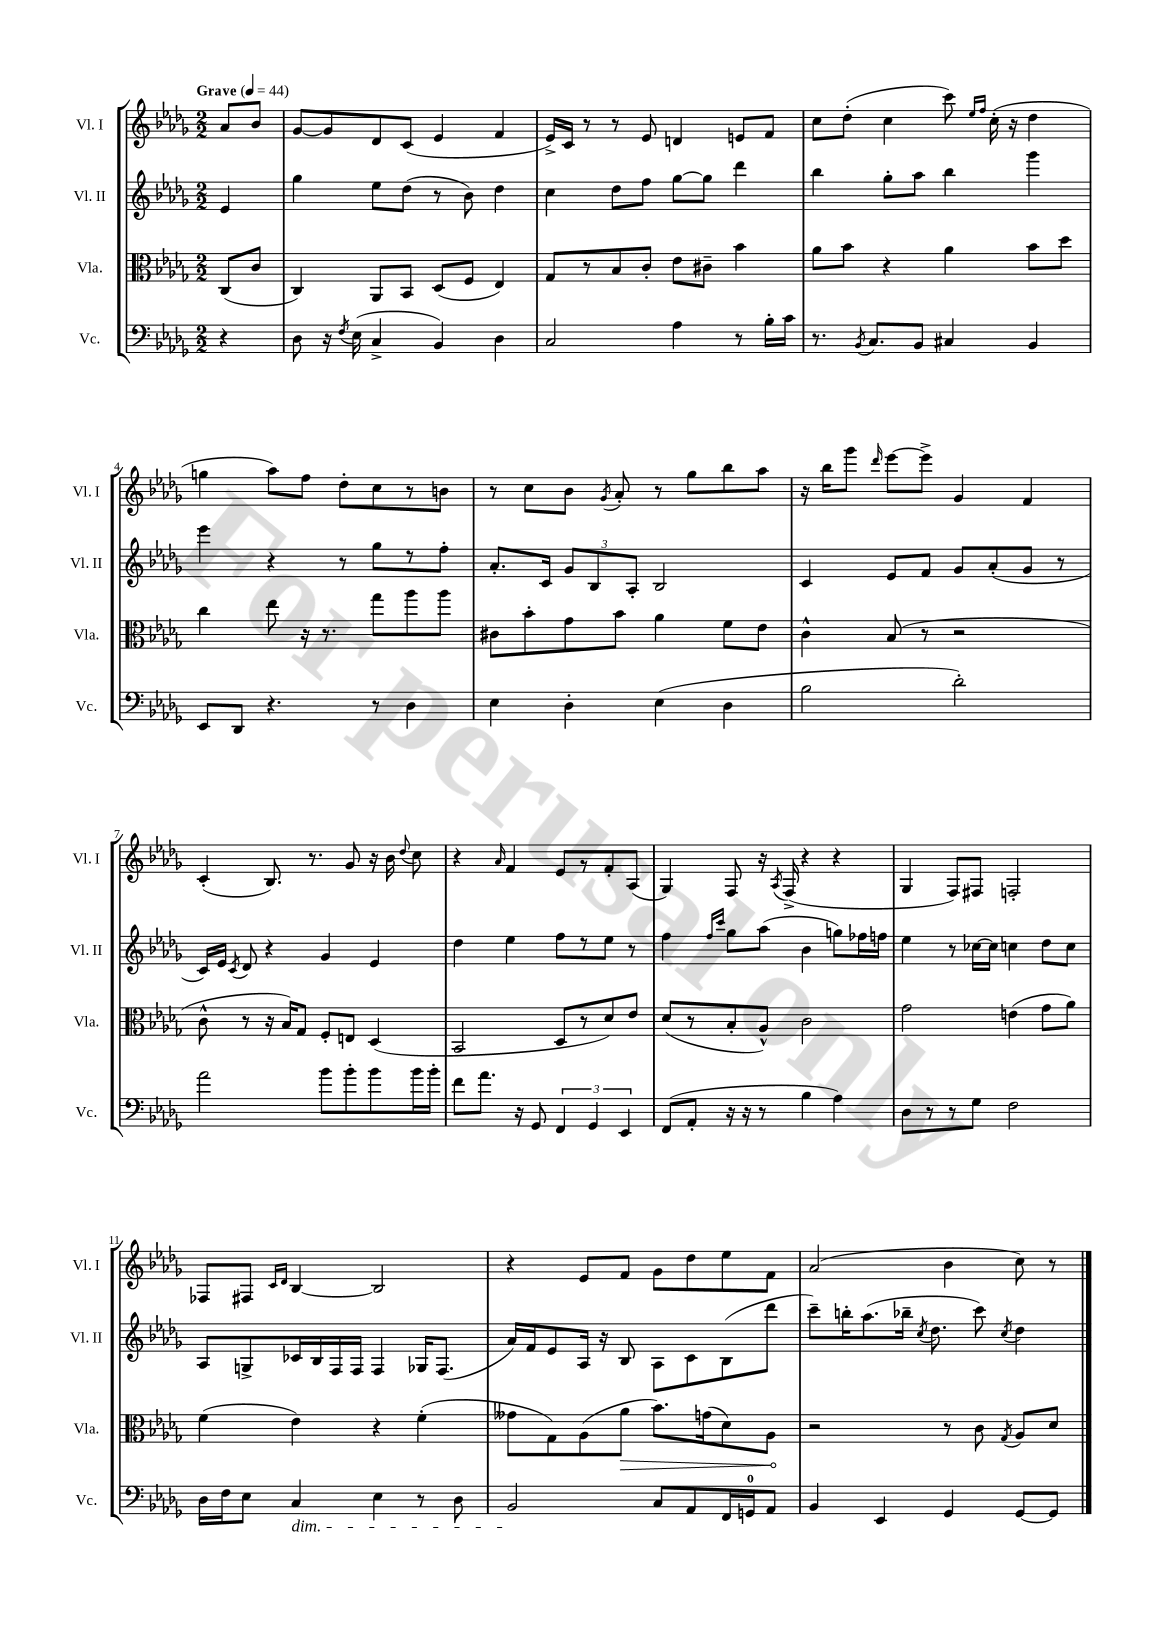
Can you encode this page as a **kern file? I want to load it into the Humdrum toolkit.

**kern	**kern	**kern	**kern
*staff4	*staff3	*staff2	*staff1
*clefF4	*clefC3	*clefG2	*clefG2
*k[b-e-a-d-g-]	*k[b-e-a-d-g-]	*k[b-e-a-d-g-]	*k[b-e-a-d-g-]
*M2/2	*M2/2	*M2/2	*M2/2
*MM44	*MM44	*MM44	*MM44
4r	(8C/L	4e-/	8a-/L
.	8c/J	.	8b-/J
=	=	=	=
8D-\	4C/)	4gg-\	[8g-/L
16r	.	.	8g-/]
8qF/	.	.	.
(16E-\	.	.	.
4C^/	8AA-/L	8ee-\L	8d-/
.	8BB-/J	(8dd-\J	(8c/J
4BB-/)	(8D-/L	8r	4e-/
.	8F/J	8b-\)	.
4D-\	4E-/)	4dd-\	4f/
=	=	=	=
2C/	8G-/L	4cc\	16e-^/LL)
.	.	.	16c/JJ
.	8r	.	8r
.	8B-/	8dd-\L	8r
.	8c'/J	8ff\J	8e-/
4A-\	8e-\L	[8gg-\L	4d/
.	8c#~\J	8gg-\]J	.
8r	4b-\	4ddd-\	8e/L
16B-'\LL	.	.	8f/J
16c\JJ	.	.	.
=	=	=	=
8.r	8a-\L	4bb-\	8cc\L
.	8b-\J	.	(8dd-'\J
8qBB-/	.	.	.
8.C/L	.	.	.
.	4r	8gg-'\L	4cc\
8BB-/J	.	8aa-\J	.
4C#/	4a-\	4bb-\	8ccc\)
.	.	.	16qqee-/LL
.	.	.	16qqff/JJ
.	.	.	(16cc'\
.	.	.	16r
4BB-/	8b-\L	4ggg-\	4dd-\
.	8dd-\J	.	.
=	=	=	=
8EE-/L	4cc\	4eee-\	4gg\
8DD-/J	.	.	.
4.r	8ee-\	4r	8aa-\L)
.	16r	.	8ff\J
.	8.r	.	.
.	.	8r	8dd-'\L
8r	8gg-\L	8gg-\L	8cc\
4D-\	8aa-\	8r	8r
.	8aa-\J	8ff'\J	8b\J
=	=	=	=
4E-\	8c#\L	8.a-'/L	8r
.	8b-'\	.	8cc\L
.	.	16c/Jk	.
4D-'\	8g-\	12g-/L	8b-\J
.	.	12B-/	.
.	.	.	8qg-/
.	8b-\J	.	8a-'/
.	.	12A-'/J	.
(4E-\	4a-\	2B-/	8r
.	.	.	8gg-\L
4D-\	8f\L	.	8bb-\
.	8e-\J	.	8aa-\J
=	=	=	=
2B-\	4c^^\	4c/	16r
.	.	.	16bb-\LK
.	.	.	8ggg-\J
.	.	.	16qqddd-/
.	(8B-/	8e-/L	[8eee-\L
.	8r	8f/J	8eee-^\]J
2d-'\)	2r	8g-/L	4g-/
.	.	(8a-'/	.
.	.	8g-/J	4f/
.	.	8r	.
=	=	=	=
2a-\	8c^^\	16c/LL)	(4c'/
.	.	16e-/JJ	.
.	.	8qc/	.
.	8r	8d-/	.
.	16r	4r	8.B-/)
.	16B-/LK)	.	.
.	8G-/J	.	.
.	.	.	8.r
8b-\L	8F'/L	4g-/	.
8b-'\	8E/J	.	8g-/
8b-\	(4D-/	4e-/	16r
.	.	.	16b-\
.	.	.	8qqdd-/
16b-\L	.	.	8cc\
16b-'\JJ	.	.	.
=	=	=	=
8f\L	2BB-/	4dd-\	4r
8.a-\J	.	.	.
.	.	.	16qqa-/
.	.	4ee-\	4f/
16r	.	.	.
8GG-/	.	.	.
6FF/	8D-/L	8ff\L	8e-/L
.	8r	8r	8r
6GG-/	.	.	.
.	8d-/)	8ee-\J	8f'/
6EE-/	.	.	.
.	8e-/J	8r	(8A-/J
=	=	=	=
(8FF/L	(8d-/L	4ff\	4G-/)
8AA-'/J	8r	.	.
.	.	16qqff/LL	.
.	.	16qqccc/JJ	.
16r	8B-'/	8gg-\L	8F/
16r	.	.	.
8r	8A-^^/J)	(8aa-\J	16r
.	.	.	8qA-/
.	.	.	(16F^/
4B-\	2c\	4b-\	4r
4A-\)	.	8gg\L)	4r
.	.	16ff-\L	.
.	.	16ff\JJ	.
=	=	=	=
8D-\L	2g-\	4ee-\	4G-/
8r	.	.	.
8r	.	8r	8F/L)
8G-\J	.	[16cc-\LL	8F#/J
.	.	16cc-\]JJ	.
2F\	(4e\	4cc\	2F'/
.	8g-\L	8dd-\L	.
.	8a-\J)	8cc\J	.
=	=	=	=
16D-\LL	(4f\	8A-/L	8F-/L
16F\J	.	.	.
8E-\J	.	8G^/	8F#/J
.	.	.	16qqc/LL
.	.	.	16qqd-/JJ
4C/	4e-\)	16c-/L	[4B-/
.	.	16B-/	.
.	.	16F/	.
.	.	16F/JJ	.
4E-\	4r	4F/	2B-/]
8r	(4f'\	16G-/LK	.
.	.	(8.F/J	.
8D-\	.	.	.
=	=	=	=
2BB-/	8g--\L	16a-/LL)	4r
.	.	16f/J	.
.	8G-\)	8e-/	.
.	(8A-\	16A-/Jk	8e-/L
.	.	16r	.
.	8a-\J	8B-/	8f/J
8C/L	8.b-\L)	8A-\L	8g-\L
8AA-/	.	8c\	8dd-\
.	(16g\k	.	.
16FF/L	8d-\)	(8B-\	8ee-\
16GG/J	.	.	.
8AA-/J	8A-\J	8ddd-\J	8f\J
=	=	=	=
4BB-/	2r	8ccc~\L)	(2a-/
.	.	16bb'\K	.
.	.	(8.aa-\	.
4EE-/	.	.	.
.	.	16bb-~\Jk	.
.	.	8qcc/	.
.	.	8.dd-\	.
4GG-/	8r	.	4b-\
.	8c\	8ccc\)	.
.	8qG-/	8qcc/	.
[8GG-/L	8A-/L	4dd-\	8cc\)
8GG-/]J	8d-/J	.	8r
==	==	==	==
*-	*-	*-	*-
